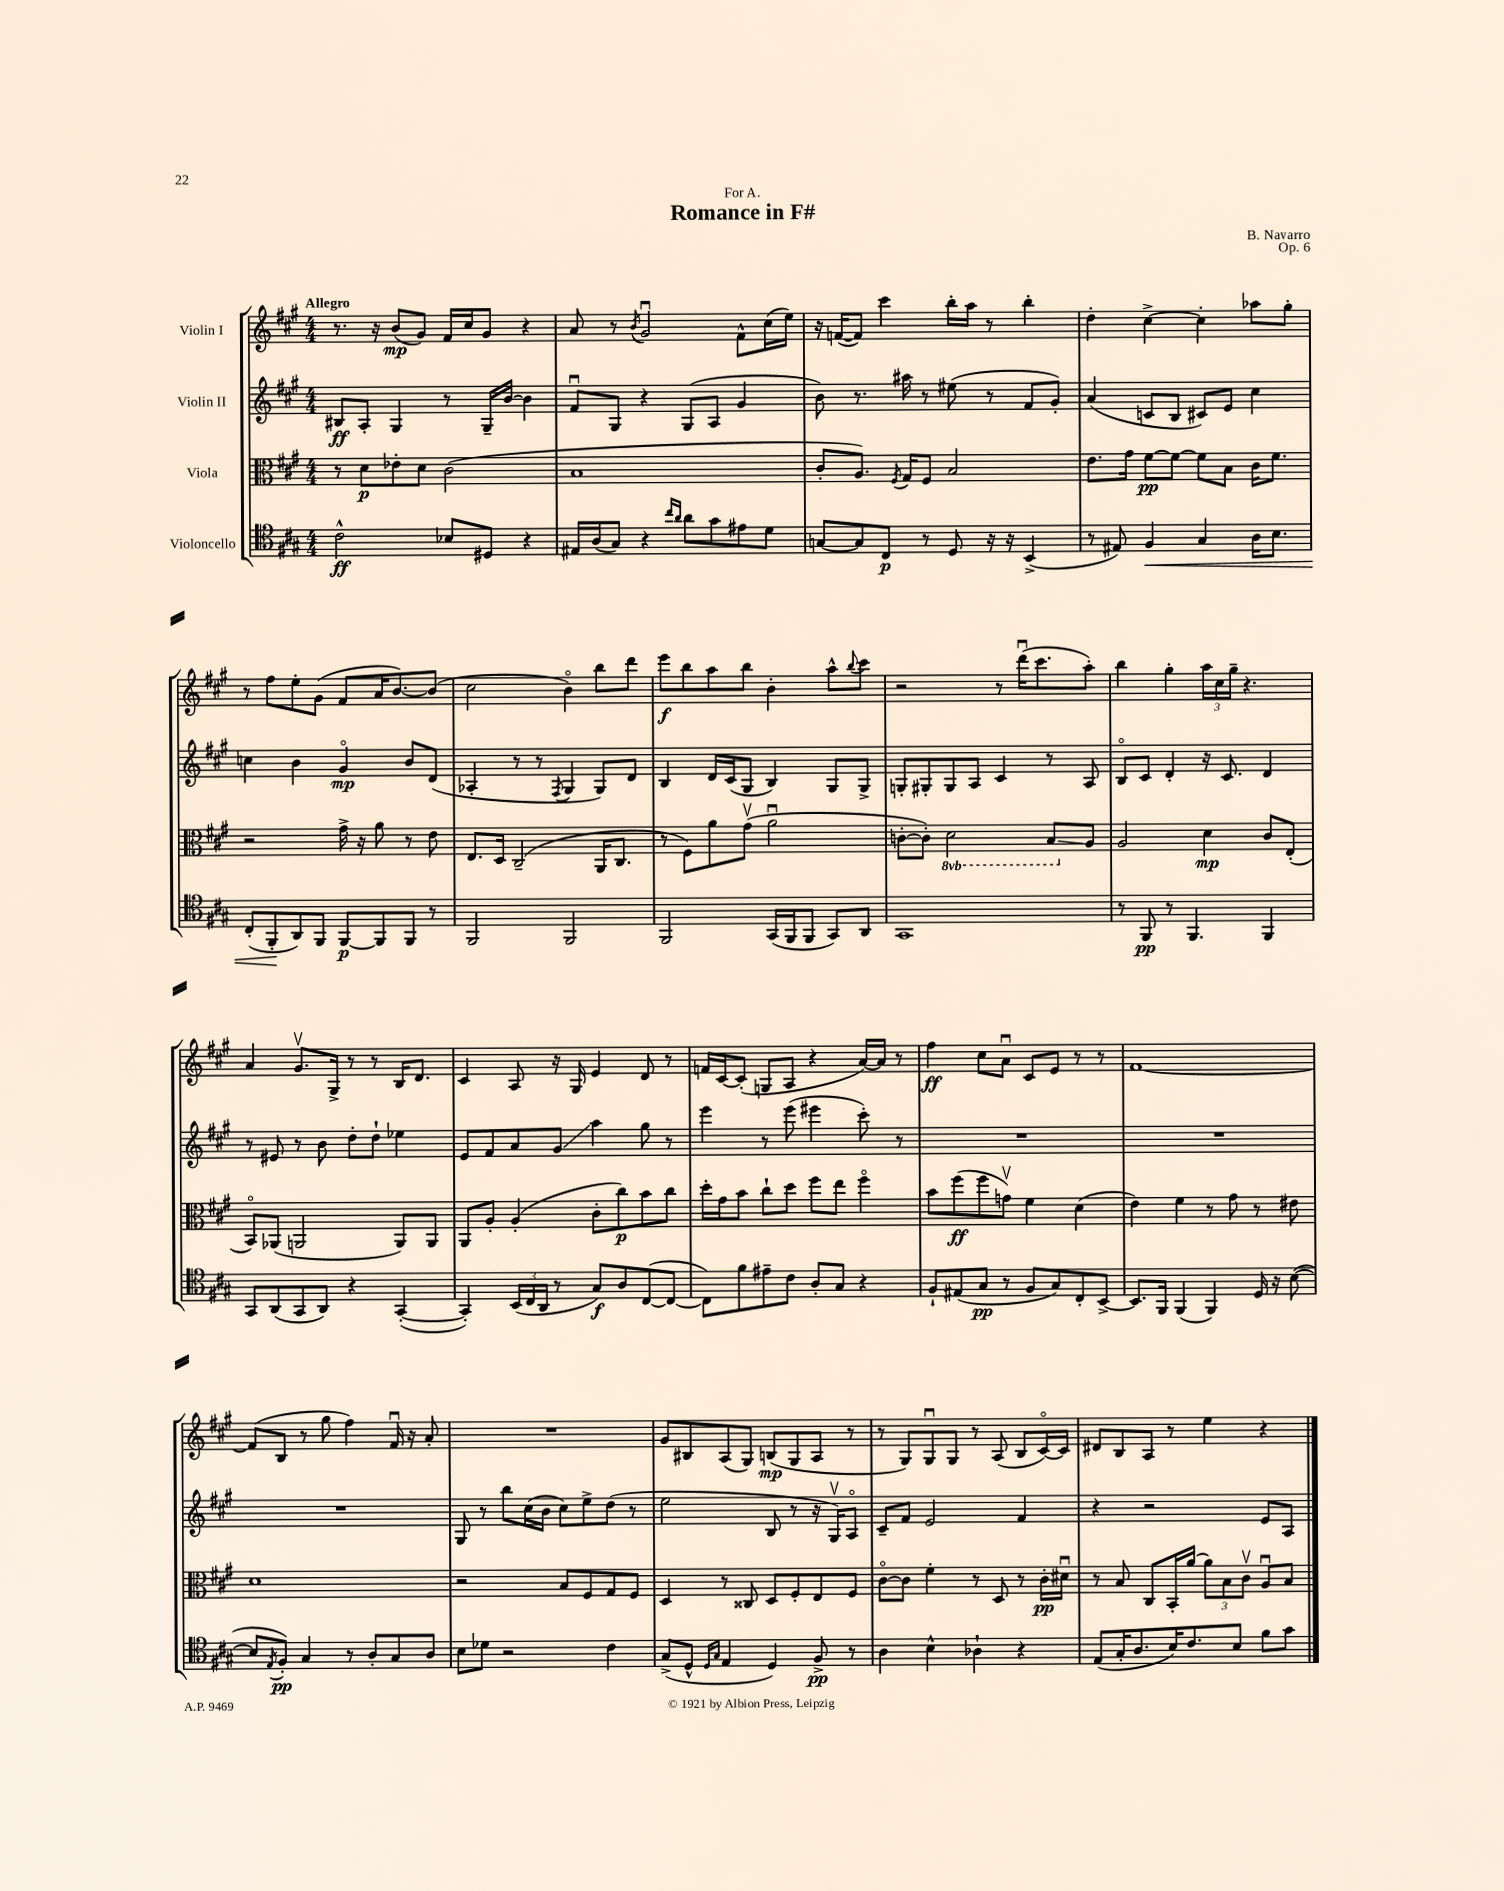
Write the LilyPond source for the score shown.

\header { title = "Romance in F#" composer = "B. Navarro" dedication = "For A." opus = "Op. 6" }
<<
\new StaffGroup <<
\new Staff = "s0" \with { instrumentName = "Violin I" } {
    \clef treble \key a \major \numericTimeSignature \time 4/4 \tempo "Allegro"
    r8. r16 b'8\mp( gis'8) fis'16 cis''16 gis'8 r4 |
    a'8 r8 \acciaccatura { b'8 } gis'2\downbow fis'8-^ cis''16( e''16) |
    r16 f'16~( f'8) cis'''4 b''16-. a''16 r8 b''4-. |
    d''4-. cis''4~-> cis''4-. aes''8 gis''8-. |
    r8 fis''8 e''8-. gis'8( fis'8 a'16 b'8.~) b'8( |
    cis''2 b'4\flageolet) b''8 d'''8 |
    e'''8\f b''8 a''8 b''8 b'4-. a''8-^ \appoggiatura { b''8 } cis'''8 |
    r2 r8 d'''16\downbow( cis'''8. a''8-.) |
    b''4 gis''4-. \tuplet 3/2 { a''16 cis''16 gis''16-- } r4. |
    a'4 gis'8.\upbow gis16-> r8 r8 b16 d'8. |
    cis'4 a8 r16 gis16 e'4 d'8 r8 |
    f'16 cis'16~ cis'8-.( g8 a8 r4 a'16~) a'16 r8 |
    fis''4\ff cis''8 a'8\downbow cis'8 e'8 r8 r8 |
    fis'1~ |
    fis'8( b8 r8 gis''8 fis''4) fis'16\downbow r16 a'8-. |
    R1 |
    gis'8 bis8 a8( gis8) b8\mp( gis8 a8 r8 |
    r8 gis8) gis8\downbow gis8 r8 a8( b8 cis'16~\flageolet) cis'16 |
    dis'8 b8 a8 r8 e''4 r4 \bar "|." |
}
\new Staff = "s1" \with { instrumentName = "Violin II" } {
    \clef treble \key a \major \numericTimeSignature \time 4/4
    bis8\ff a8-. gis4 r8 gis16-- b'16~ b'4 |
    fis'8\downbow gis8 r4 gis8( a8 gis'4 |
    b'8) r8. ais''16 r8 eis''8( r8 fis'8 gis'8-.) |
    a'4( c'8 b8 cis'8) e'8 cis''4 |
    c''4 b'4 gis'4\flageolet\mp b'8 d'8( |
    aes4-. r8 r8 \acciaccatura { fis8 } gis4 gis8) d'8 |
    b4 d'16 cis'16( gis8 b4) gis8 gis8-> |
    g8-. gis8-. gis8 a8 cis'4 r8 a8 |
    b8\flageolet cis'8 d'4-. r16 cis'8. d'4 |
    r8 eis'8 r8 b'8 d''8-. d''8-! ees''4 |
    e'8 fis'8 a'8 gis'8\glissando a''4 gis''8 r8 |
    e'''4 r8 e'''8( eis'''4 cis'''8-.) r8 |
    R1 |
    R1 |
    R1 |
    gis8 r8 b''8 cis''16( b'16 cis''8) e''8-> d''8( r8 |
    e''2 b8 r8 r16 gis16\upbow) a8\flageolet |
    cis'8-- fis'8 e'2 fis'4 |
    r4 r2 e'8 a8 \bar "|." |
}
\new Staff = "s2" \with { instrumentName = "Viola" } {
    \clef alto \key a \major \numericTimeSignature \time 4/4 \set Staff.ottavationMarkups = #ottavation-simple-ordinals
    r8 d'8\p ees'8-. d'8 cis'2( |
    b1 |
    cis'8-. a8.) \acciaccatura { fis8 } gis16 fis8 b2 |
    e'8. gis'16 fis'8~\pp fis'8~ fis'8 b8 cis'16 fis'8. |
    r2 gis'16-> r16 a'8 r8 e'8 |
    e8. d16 cis2--( a,16 cis8. |
    r8 fis8) a'8 gis'8\upbow( a'2\downbow |
    c'8~-. c'8-.) \ottava #-1 d2 b,8\glissando \ottava #0 a8 |
    a2 d'4\mp cis'8 e8-.( |
    b,8\flageolet) aes,8( a,2 a,8) a,8 |
    a,8 a8-. a4-.( cis'8-. cis''8\p) b'8 cis''8 |
    d''16-. gis'16 b'8 cis''8-! d''8 fis''8 e''8 fis''4\flageolet |
    b'8 fis''8\ff( fis''8 g'8\upbow) fis'4 d'4( |
    e'4) fis'4 r8 gis'8 r8 eis'8 |
    d'1 |
    r2 b8 fis8 gis8 fis8 |
    d4 r8 cisis8 d8 fis8-. e8 fis8 |
    cis'8~\flageolet cis'8 fis'4-. r8 d8 r8 cis'16-.\pp dis'16\downbow |
    r8 b8 cis8 b,16-. a'16( \tuplet 3/2 { a'8) b8 cis'8\upbow } a8\downbow b8 \bar "|." |
}
\new Staff = "s3" \with { instrumentName = "Violoncello" } {
    \clef tenor \key a \major \numericTimeSignature \time 4/4
    cis'2-^\ff bes8 dis8 r4 |
    eis16 a16( gis8) r4 \grace { cis''16 a'16 } a'8 gis'8 eis'8 d'8 |
    g8~ g8 cis8\p r8 d8 r16 r16 b,4->( |
    r8 eis8) fis4\< gis4 a16 b8. |
    cis8-.( fis,8-.\! a,8) fis,8 fis,8~\p fis,8 fis,8 r8 |
    fis,2 fis,2 |
    fis,2 gis,16( fis,16 fis,8 gis,8) a,8 |
    gis,1 |
    r8 fis,8\pp r8 fis,4. fis,4 |
    gis,8 a,8( gis,8 a,8) r4 gis,4~-.( |
    gis,4-.) \tuplet 3/2 { b,16( cis16 a,16 } r8 gis8\f) a8 cis8~( cis8~ |
    cis8) fis'8 eis'8-- cis'8 a8-. gis8 r4 |
    fis8-! eis8( gis8\pp r8 fis8 gis8) cis8-. b,8~-> |
    b,8. fis,16 fis,4( fis,4) d16 r16 b8~( |
    b8 \acciaccatura { e8 } fis8-.\pp) gis4 r8 a8-. gis8 a8 |
    b8 des'8 r2 cis'4 |
    gis8->( d8-^ \grace { d16 gis16 } e4 d4) fis8->\pp r8 |
    a4 b4-^ aes4-! r4 |
    e8( gis16-. a8. b16) cis'8. b8 fis'8 gis'8 \bar "|." |
}
>>
>>
\layout { \context { \Score \remove "Bar_number_engraver" } }
